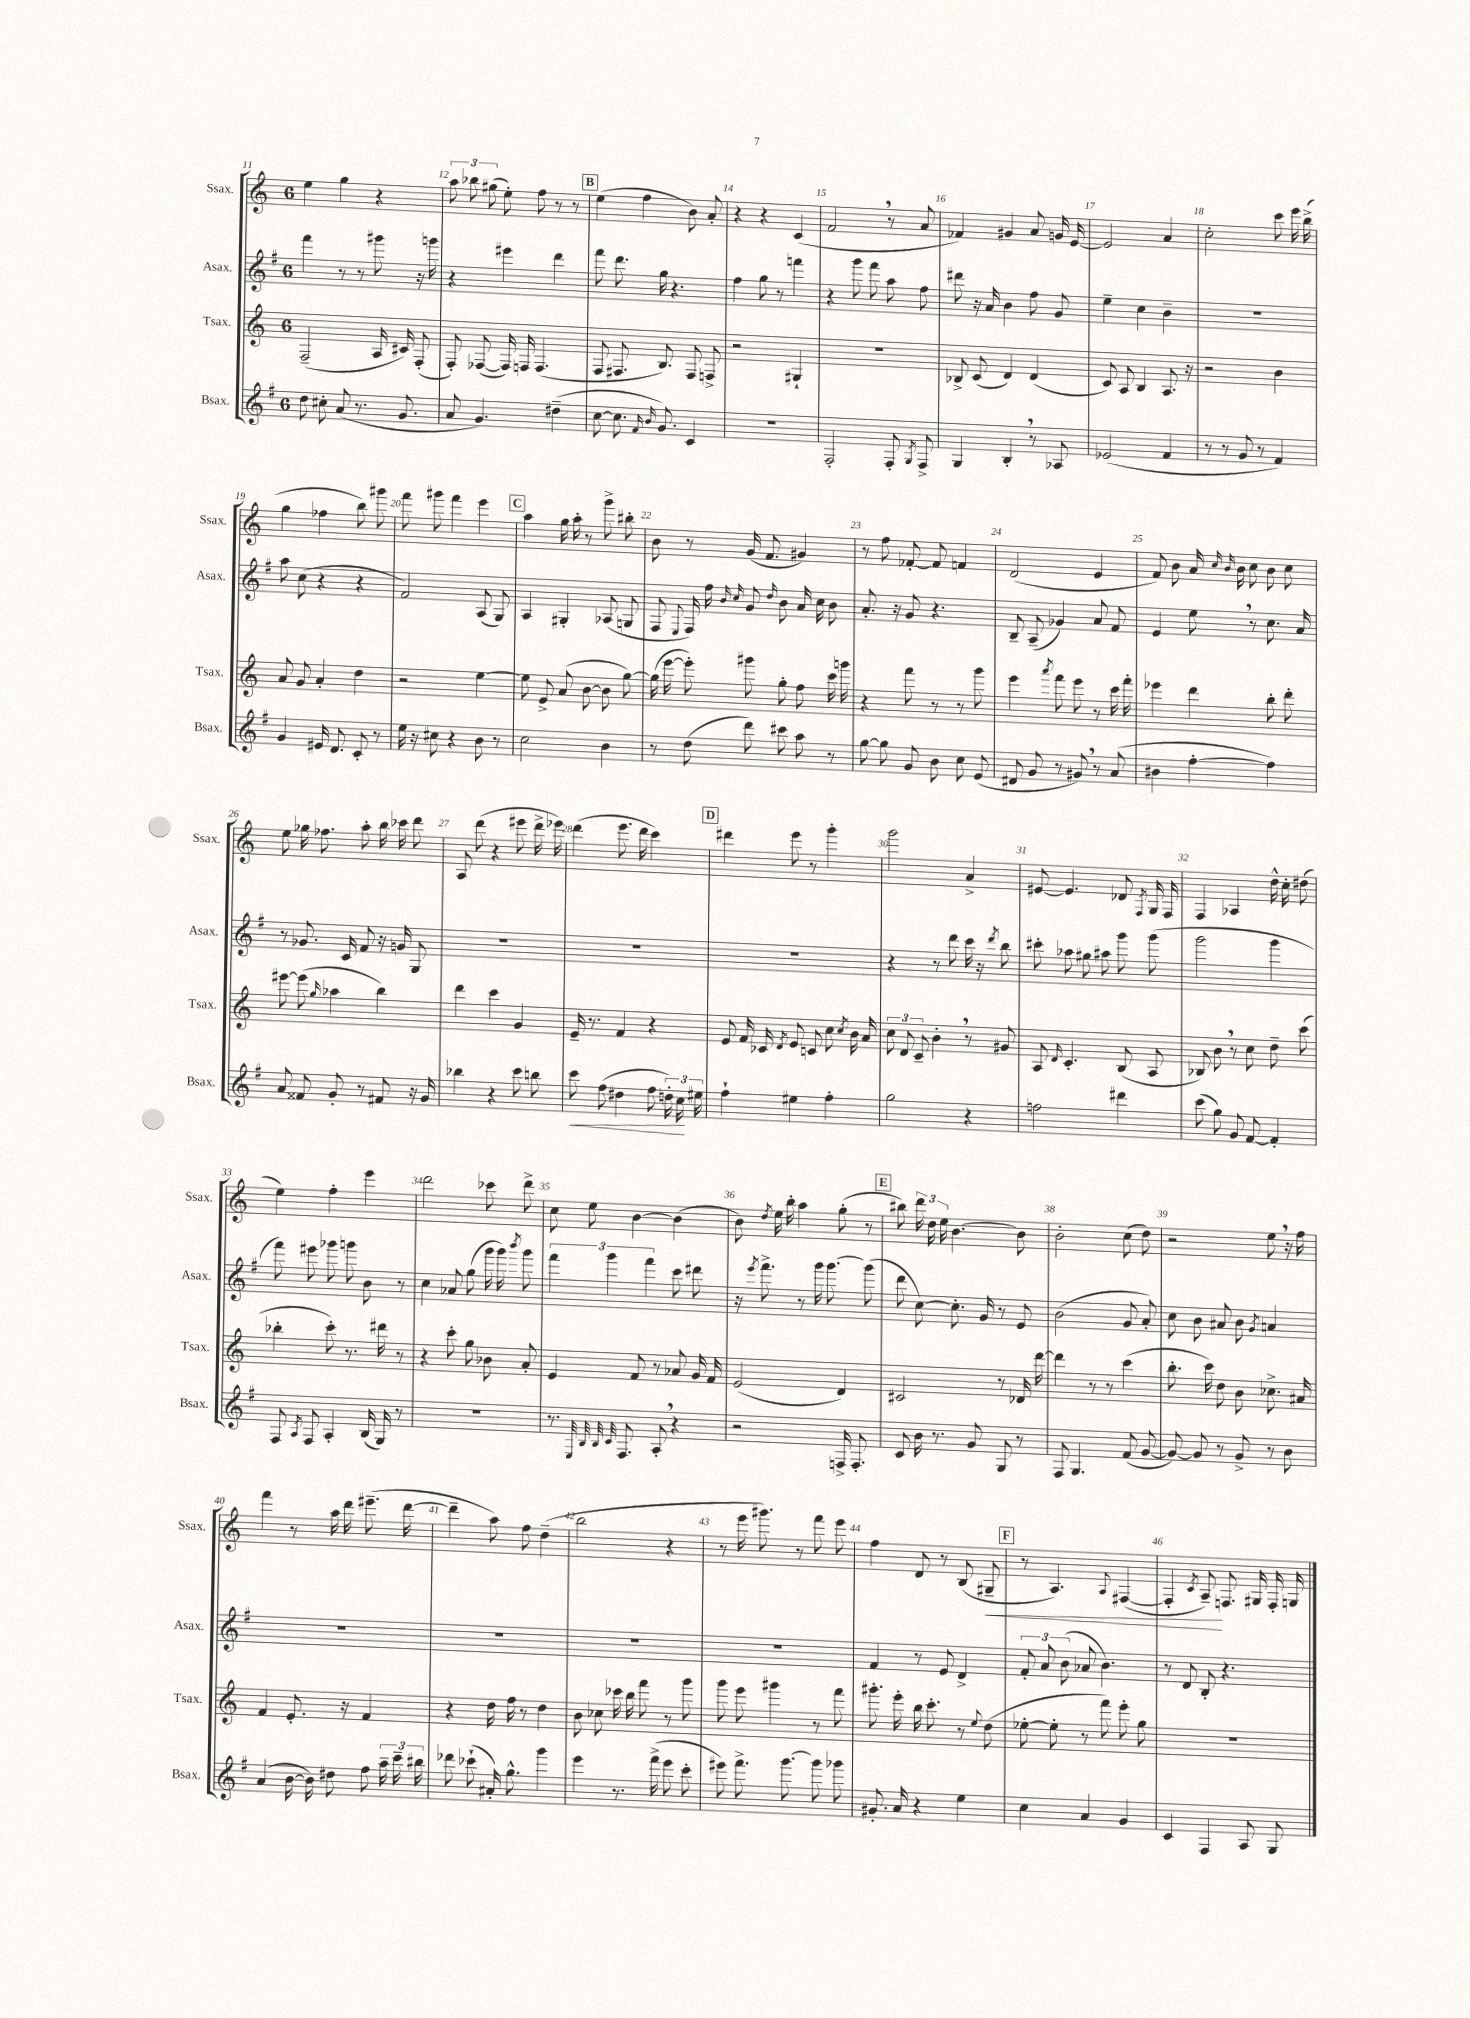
<<
\new StaffGroup <<
\new Staff = "s0" \with { instrumentName = "Ssax." shortInstrumentName = "Ssax." } {
    \clef treble \key c \major \once \override Staff.TimeSignature.style = #'single-digit \time 6/8
    \autoBeamOff e''4 g''4 r4 |
    \tuplet 3/2 { a''8 bes''8 gis''8( } e''8-.) f''8 r8 r8 |
    \mark \markup { \box "B" } e''4( f''4 b'8) a'8-. |
    r4 r4 c'4( |
    f'2 \breathe r8 a'8 |
    fes'4) gis'4 a'8 g'16 e'16~ |
    e'2 a'4 |
    c''2-. c'''8 e'''16 b''16->( |
    g''4 fes''4 b''8) gis'''8 |
    f'''8 gis'''8 f'''4 e'''4 |
    \mark \markup { \box "C" } a''4 g''16 a''16-. r8 g'''8-> bis''8-. |
    b'8 r8 g'16( f'8. gis'4) |
    r8 f''8 fes'8~-. fes'8 f'4 |
    d'2( e'4 |
    f'8) b'8 a'16 \grace { c''16 b'16 } b'16 c''8 b'8 c''8 |
    e''8 ges''16 fes''8. a''8-. b''16 ces'''16 d'''8 |
    a8 d'''8( r4 eis'''8 d'''16-> ees'''16) |
    d'''4( e'''8. d'''16 c'''4) |
    \mark \markup { \box "D" } dis'''4 e'''8 r8 g'''4-. |
    g'''2 a'4-> |
    eis'8~ eis'4. des'8 \acciaccatura { f8 } g16 f16 |
    f4 aes4 d''16-^ c''16-. dis''8( |
    e''4) f''4-. e'''4 |
    d'''2 ces'''8 d'''8-> |
    c''8 e''8 b'4~ b'4( |
    b'8) \acciaccatura { d''8 } e''16 b''16-. a''4 g''8-.( r8 |
    \mark \markup { \box "E" } bis''8) \tuplet 3/2 { d'''16 d''16 e''16 } b'4.~ b'8 |
    b'2-. c''8( d''8) |
    r2 e''8 \breathe r16 f''16 |
    f'''4 r8 a''16 d'''16 eis'''8.--( d'''16~ |
    d'''4-- a''8) f''8 d''4--( |
    b''2 r4 |
    r8 e'''16 gis'''8.) r8 f'''8 e'''8 |
    f''4 d'8 r8 b8( gis8--\< |
    \mark \markup { \box "F" } r8 a4.) \appoggiatura { a8 } fis4~( |
    fis4-. \acciaccatura { c'8 } a8--\!) f8. gis16 f16-. g16 \bar "|." |
}
\new Staff = "s1" \with { instrumentName = "Asax." shortInstrumentName = "Asax." } {
    \clef treble \key g \major \once \override Staff.TimeSignature.style = #'single-digit \time 6/8
    \autoBeamOff fis'''4 r8 r8 gis'''8 r16 g'''16 |
    r4 eis'''4 d'''4 |
    \mark \markup { \box "B" } fis'''8 d'''8. g''16 r4. |
    fis''4 g''8 r8 f'''4 |
    r4 g'''8 fis'''8 a''8 fis''8 |
    dis'''8 r16 a'16 b'4 fis''8 g'8 |
    e''4-- c''4 b'4-- |
    R2. |
    a''8 c''8( r4 r4 |
    fis'2) a8( g8) |
    \mark \markup { \box "C" } a4 gis4-. aes8( g8 |
    fis8 \appoggiatura { e8 } fis16) fis''16 \grace { b'16 c''16 } g'8 \grace { d''16 } b'8 a'16 c''16 b'8 |
    a'8.-. r16 g'8 r4. |
    b8-- a8--( ges'4) a'8 fis'8 |
    e'4 e''8 \breathe r8 c''8. a'16 |
    r8 ges'8. c'16 fis'8 r16 g'16 g8 |
    R2. |
    R2. |
    \mark \markup { \box "D" } R2. |
    r4 r8 d'''8 c'''16 r16 \acciaccatura { d'''8 } b''8 |
    cis'''8-. aes''8 gis''8 ais''8 g'''8 g'''8( |
    g'''2 g'''4 |
    fis'''8) eis'''8 ges'''8 g'''8 b'8 r8 |
    c''4 aes'8 g''8( g'''16 g'''16) \acciaccatura { b'''8 } g'''8 |
    \tuplet 3/2 { fis'''4 g'''4 fis'''4 } c'''8 dis'''8 |
    r16 \acciaccatura { e'''8 } fis'''8.-> r8 g'''16 g'''8.~ g'''8( |
    \mark \markup { \box "E" } d'''8 c''8~) c''8.-. g'16 r8 e'8 |
    b'2( g'8 a'8-.) |
    c''8 b'8 ais'8 b'8 \acciaccatura { g'8 } a'4 |
    R2. |
    R2. |
    R2. |
    R2. |
    fis'4 r8 e'8 d'4-> |
    \mark \markup { \box "F" } \tuplet 3/2 { fis'8-. a'8 b'8( } aes'8 b'4.) |
    r8 d'8 b8-. r4. \bar "|." |
}
\new Staff = "s2" \with { instrumentName = "Tsax." shortInstrumentName = "Tsax." } {
    \clef treble \key c \major \once \override Staff.TimeSignature.style = #'single-digit \time 6/8
    \autoBeamOff f2--( a16 cis'16) f8-.( |
    f8-.) fes8~( fes16) f16 f4.( |
    \mark \markup { \box "B" } f8 fis8. b8.) fis8 f8-> |
    r2 gis4-! |
    R2. |
    bes8-> c'8( d'4) d'4( |
    c'8) a8 b4 a8. r16 |
    r2 b'4 |
    a'8 g'8 a'4-. d''4 |
    r2 e''4~ |
    \mark \markup { \box "C" } e''8 e'8-> a'8( b'8~ b'8 g''8~) |
    g''16( e'''16~ e'''8-.) gis'''8 g''8-. f''8 c'''16 g'''16 |
    r4 f'''8 r8 r8 g'''8 |
    e'''4 \acciaccatura { a'''8 } f'''8 e'''8 r8 c'''16 f'''16-. |
    ees'''4 d'''4 b''8-. d'''8-. |
    eis'''8~ eis'''8( \grace { g''16 } aes''4 b''4) |
    d'''4 c'''4 g'4 |
    e'16-- r8. f'4 r4 |
    \mark \markup { \box "D" } e'8 f'16 ces'16 \acciaccatura { d'8 } e'8 c'8 c''8 \acciaccatura { c''8 } b'16 a'16 |
    \tuplet 3/2 { c''8 d'8 c'8-- } b'4-. \breathe r8 gis'8 |
    a8 \grace { d'16 } c'4.-. b8( a8 |
    bes8) b'8 \breathe r8 c''8 d''8-- c'''8( |
    bes''4-. c'''8-.) r8. dis'''16 r8 |
    r4 c'''8-. g''8 bes'8 a'8-. |
    e'4 f'8 r8 aes'8 g'16 f'16 |
    e'2( d'4) |
    \mark \markup { \box "E" } cis'2 r8 des'16 d'''16~ |
    d'''4 r8 r8 c'''4( |
    b''8.-. c'''16) d''8 b'8 ces''8.-> ais'16 |
    f'4 e'8.-. r16 f'4 |
    r4 d''16 f''16 r8 d''4 |
    b'8 ces''8 ces'''16 b''16 f'''8 r8 g'''8 |
    g'''8 e'''8 gis'''4 r8 f'''8 |
    gis'''8.-. e'''16-. b''16 c'''8.-. r8 \appoggiatura { e''8 } d''8( |
    \mark \markup { \box "F" } ees''8~-. ees''8-. r8 f'''8) e'''8-. g''8 |
    R2. \bar "|." |
}
\new Staff = "s3" \with { instrumentName = "Bsax." shortInstrumentName = "Bsax." } {
    \clef treble \key g \major \once \override Staff.TimeSignature.style = #'single-digit \time 6/8
    \autoBeamOff d''8 cis''8-. a'8( r8. g'8. |
    a'8 g'4.) dis''4--( |
    \mark \markup { \box "B" } c''8~ c''8. \grace { fis'16 b'16 } g'8.) c'4 |
    R2. |
    fis2-. fis8-. \acciaccatura { g8 } fis8-> |
    g4 b4-. \breathe r8 aes8 |
    ees'2( fis'4 |
    r8 r8 g'8 r8 fis'4) |
    g'4 eis'16 d'8. c'8-. r8 |
    e''16 r16 cis''8 r4 b'8 r8 |
    \mark \markup { \box "C" } c''2 b'4 |
    r8 d''8( d'''8) cis'''8 a''8 r8 |
    g''8~ g''8 g'8 b'8 c''8 e'8( |
    dis'8 g'8 r8 gis'8) \breathe r8 a'8( |
    bis'4 fis''4~-. fis''4) |
    a'8 fisis'8 g'8-. r8 fis'8 r16 g'16 |
    bes''4 r4 c'''8 b''8 |
    c'''8\< fis''8( dis''4 fis''8 \tuplet 3/2 { d''16-.) c''16\! eis''16 } |
    \mark \markup { \box "D" } fis''4-! eis''4 fis''4-. |
    g''2 r4 |
    f''2 dis'''4 |
    c'''8( g''8) g'8 fis'8~ fis'4-. |
    fis8 \acciaccatura { a8 } fis8 a4-. b16( g16) r8 |
    R2. |
    r8. \grace { e32 b32 b32 c'32 } fis8. a8-. \breathe r4 |
    r2 f16-> f8.-. |
    \mark \markup { \box "E" } c'8 b'16 r8. g'8 g8 r8 |
    fis8 g4. fis'8( g'8~ |
    g'8~) g'8 r8 g'8-> r8 b'8 |
    a'4( b'16~ b'16) dis''8 fis''8 \tuplet 3/2 { a''16-- c'''16-- bis''16 } |
    des'''8 ces'''8-!( ais'16-.) g''8.-^ g'''4 |
    e'''4 r8. fis'''16->( e'''8 c'''8-. |
    eis'''8) fis'''8.-> g'''8.~ g'''8 ges'''8 |
    gis'8.-. a'16 r4 e''4 |
    \mark \markup { \box "F" } c''4 a'4 g'4 |
    c'4 fis4 a8 g8 \bar "|." |
}
>>
>>
\layout { \context { \Score currentBarNumber = #11 \override BarNumber.break-visibility = ##(#f #t #t) barNumberVisibility = #all-bar-numbers-visible } }
